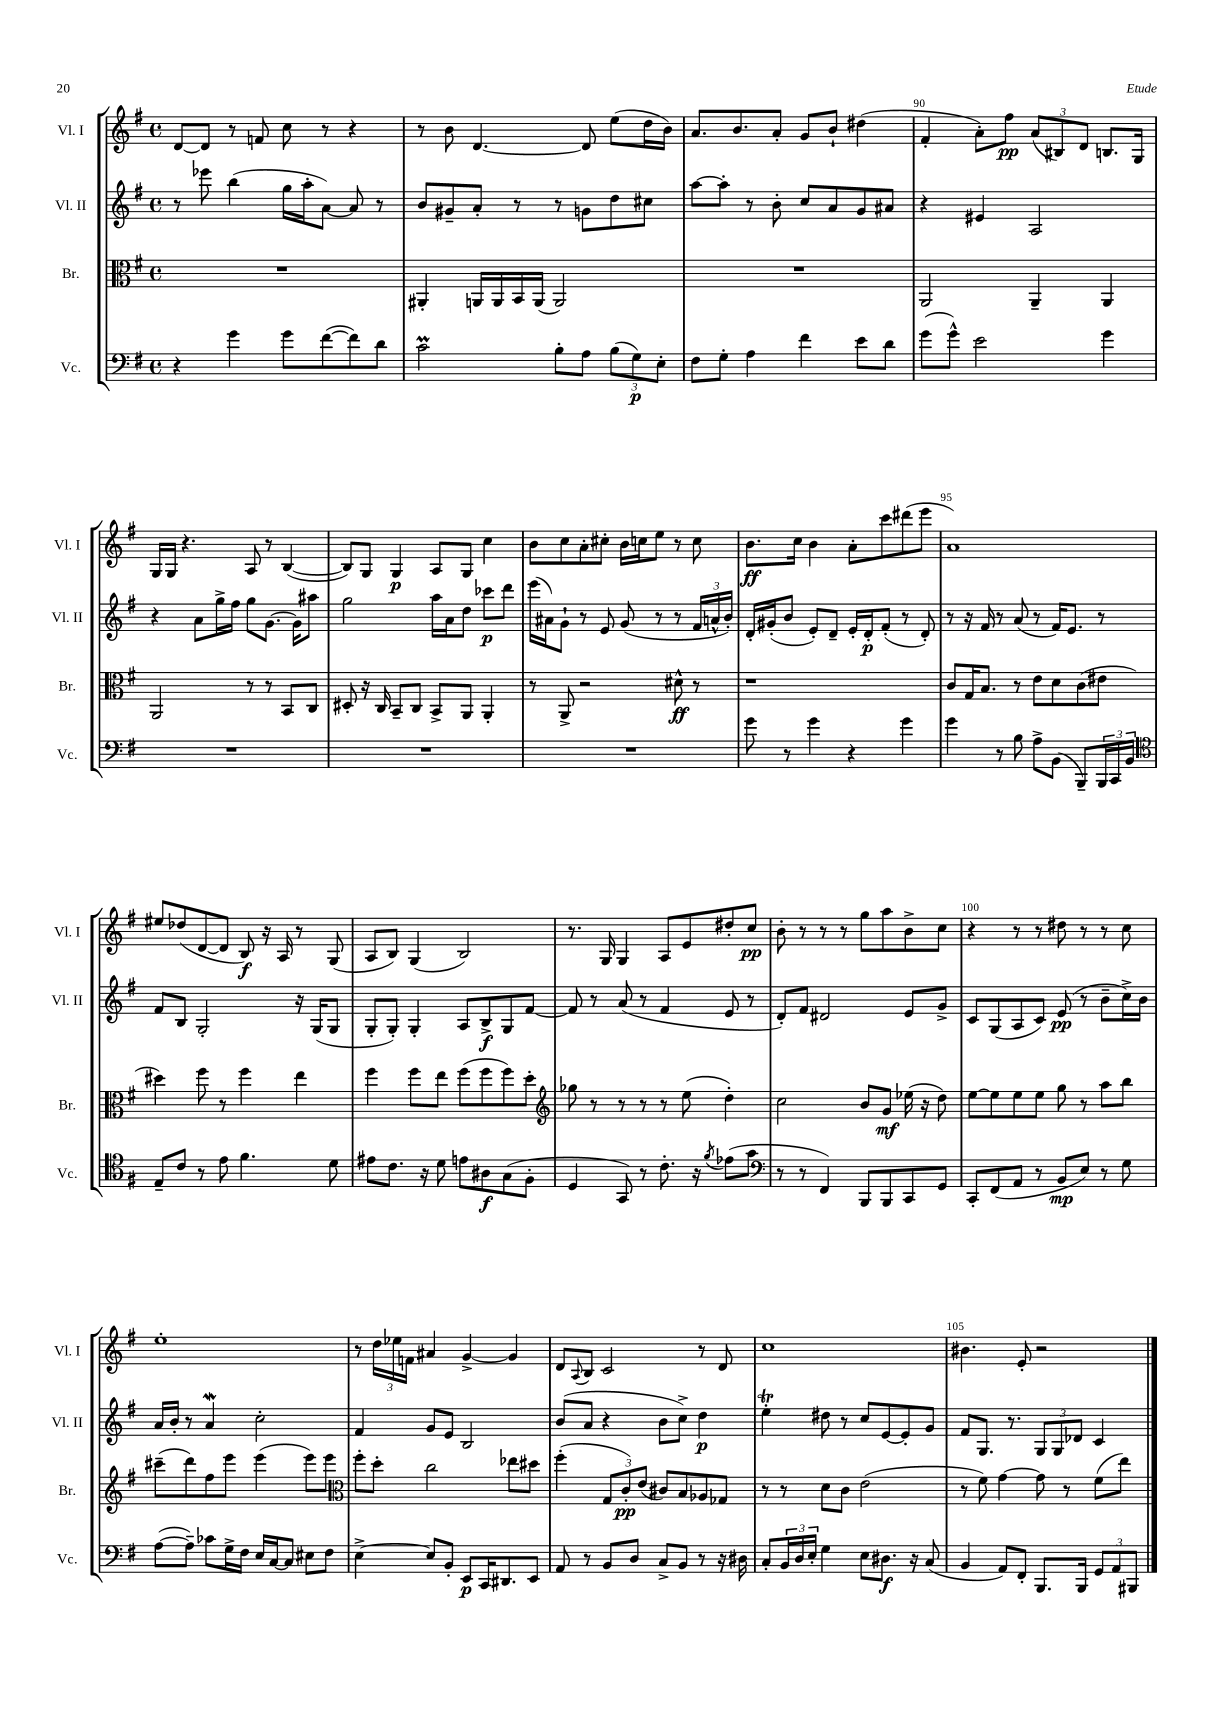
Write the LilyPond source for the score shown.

<<
\new StaffGroup <<
\new Staff = "s0" \with { instrumentName = "Vl. I" shortInstrumentName = "Vl. I" } {
    \clef treble \key g \major \defaultTimeSignature \time 4/4
    d'8~ d'8 r8 f'8 c''8 r8 r4 |
    r8 b'8 d'4.~ d'8 e''8( d''16 b'16) |
    a'8. b'8. a'8-. g'8 b'8-! dis''4( |
    fis'4-. a'8-.) fis''8\pp \tuplet 3/2 { a'8( bis8) d'8 } b8. g16 |
    g16 g16 r4. a8 r8 b4~( |
    b8) g8 g4\p a8 g8 c''4 |
    b'8 c''8 a'8-. cis''8-. b'16 c''16 e''8 r8 c''8 |
    b'8.\ff c''16 b'4 a'8-. c'''8 dis'''8( e'''8 |
    a'1) |
    eis''8 des''8( d'8~ d'8 b8\f) r16 a16 r8 g8( |
    a8 b8) g4( b2) |
    r8. g16 g4 a8 e'8 dis''8-. c''8\pp |
    b'8-. r8 r8 r8 g''8 a''8 b'8-> c''8 |
    r4 r8 r8 dis''8 r8 r8 c''8 |
    e''1-. |
    r8 \tuplet 3/2 { d''16 ees''16 f'16 } ais'4 g'4~-> g'4 |
    d'8 \appoggiatura { a8 } b8 c'2 r8 d'8 |
    c''1 |
    bis'4. e'8-. r2 \bar "|." |
}
\new Staff = "s1" \with { instrumentName = "Vl. II" shortInstrumentName = "Vl. II" } {
    \clef treble \key g \major \defaultTimeSignature \time 4/4
    r8 ees'''8 b''4( g''16 a''16-. a'8~) a'8 r8 |
    b'8 gis'8-- a'8-. r8 r8 g'8 d''8 cis''8 |
    a''8~ a''8-. r8 b'8-. c''8 a'8 g'8 ais'8 |
    r4 eis'4 a2 |
    r4 a'8 g''16-> fis''16 g''8 g'8.~ g'16 ais''8 |
    g''2 a''16 a'16 d''8 ces'''8\p d'''8 |
    e'''16( ais'16) g'8-! r8 e'8 g'8( r8 r8 \tuplet 3/2 { fis'16 a'16-^ b'16-.) } |
    d'16-. gis'16-.( b'8 e'8-.) d'8-- e'16-. d'16-.\p fis'8-.( r8 d'8-.) |
    r8 r16 fis'16 r8 a'8( r8 fis'16) e'8. r8 |
    fis'8 b8 g2-. r16 g16( g8 |
    g8-. g8-.) g4-. a8 b8->\f g8 fis'8~ |
    fis'8 r8 a'8( r8 fis'4 e'8 r8 |
    d'8-.) fis'8 dis'2 e'8 g'8-> |
    c'8 g8( a8 c'8) e'8\pp( r8 b'8-- c''16->) b'16 |
    a'16 b'16-. r8 a'4\mordent c''2-. |
    fis'4 g'8 e'8 b2 |
    b'8( a'8 r4 b'8 c''8->) d''4\p |
    e''4-.\trill dis''8 r8 c''8 e'8~ e'8-. g'8 |
    fis'8 g8. r8. \tuplet 3/2 { g8 g8 des'8 } c'4 \bar "|." |
}
\new Staff = "s2" \with { instrumentName = "Br." shortInstrumentName = "Br." } {
    \clef alto \key g \major \defaultTimeSignature \time 4/4
    R1 |
    ais,4-. a,16 a,16 b,16 a,16( a,2) |
    R1 |
    a,2 a,4-- a,4 |
    a,2 r8 r8 b,8 c8 |
    dis8-. r16 c16 b,8-- c8 b,8-> a,8 a,4-. |
    r8 a,8-> r2 dis'8-^\ff r8 |
    r1 |
    c'8 g16 b8. r8 e'8 d'8 c'8( eis'8 |
    dis''4) fis''8 r8 fis''4 e''4 |
    fis''4 fis''8 e''8 fis''8( fis''8 fis''8) d''8-. |
    \clef treble ges''8 r8 r8 r8 r8 e''8( d''4-.) |
    c''2 b'8 g'8\mf ees''16( r16 d''8) |
    e''8~ e''8 e''8 e''8 g''8 r8 a''8 b''8 |
    cis'''8--( d'''8) fis''8 e'''8 e'''4( e'''8) e'''8 |
    \clef alto fis''8-. d''8-. c''2 ees''8 dis''8 |
    fis''4-.( \tuplet 3/2 { g8 c'8-.\pp) e'8( } cis'8) b8 aes8 ges8 |
    r8 r8 d'8 c'8 e'2( |
    r8 fis'8) g'4~ g'8 r8 fis'8( e''8) \bar "|." |
}
\new Staff = "s3" \with { instrumentName = "Vc." shortInstrumentName = "Vc." } {
    \clef bass \key g \major \defaultTimeSignature \time 4/4
    r4 g'4 g'8 fis'8~( fis'8) d'8 |
    c'2\prall b8-. a8 \tuplet 3/2 { b8( g8\p) e8-. } |
    fis8 g8-. a4 fis'4 e'8 d'8 |
    g'8( g'8-^) e'2 g'4 |
    R1 |
    R1 |
    R1 |
    g'8 r8 g'4 r4 g'4 |
    g'4 r8 b8 a8-> b,8( b,,8--) \tuplet 3/2 { b,,16 c,16 b,16 } |
    \clef tenor e8-- c'8 r8 e'8 fis'4. d'8 |
    eis'8 c'8. r16 d'8 e'8 ais8\f g8( fis8-. |
    d4 g,8) r8 c'8.-. r16 \acciaccatura { fis'8 } ees'8( g'8 |
    \clef bass r8 r8 fis,4) b,,8 b,,8 c,8 g,8 |
    c,8-. fis,8( a,8 r8 b,8\mp e8) r8 g8 |
    a8~( a8--) ces'8 g16-> fis16 e16 c16~ c8 eis8 fis8 |
    e4~-> e8 b,8-. e,8\p c,16 dis,8. e,8 |
    a,8 r8 b,8 d8 c8-> b,8 r8 r16 dis16 |
    c8-. \tuplet 3/2 { b,16 d16 e16-. } g4 e8 dis8.\f r16 c8( |
    b,4 a,8) fis,8-. b,,8. b,,16 \tuplet 3/2 { g,8 a,8 bis,,8 } \bar "|." |
}
>>
>>
\layout { \context { \Score currentBarNumber = #87 \override BarNumber.break-visibility = ##(#f #t #t) barNumberVisibility = #(every-nth-bar-number-visible 5) } }
